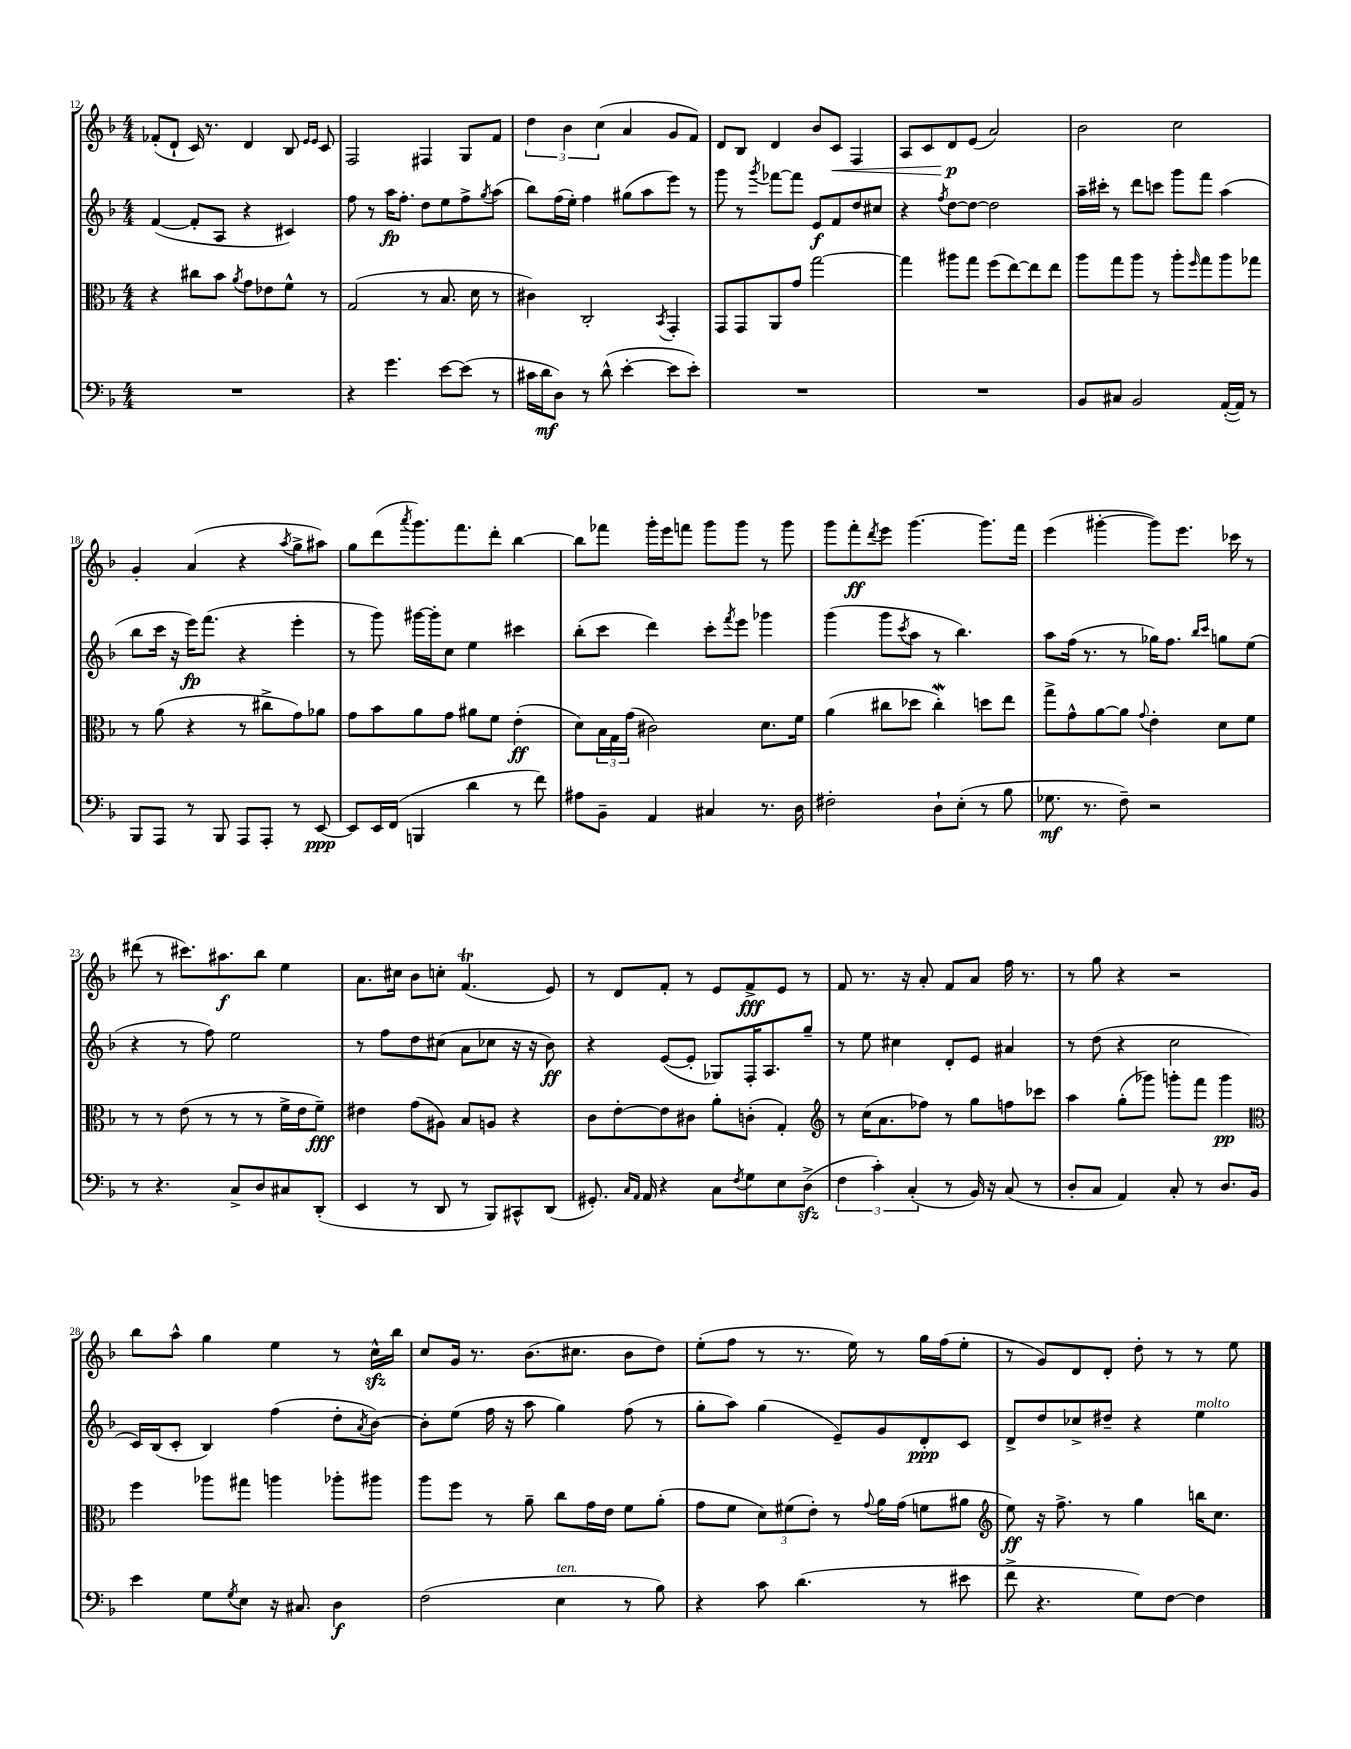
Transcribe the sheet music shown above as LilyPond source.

<<
\new StaffGroup <<
\new Staff = "s0" {
    \clef treble \key f \major \numericTimeSignature \time 4/4
    fes'8-.( d'8-! c'16) r8. d'4 bes8 \grace { e'16 e'16 } c'8 |
    f2 fis4 g8 f'8 |
    \tuplet 3/2 { d''4 bes'4 c''4( } a'4 g'8 f'8) |
    d'8 bes8 d'4 bes'8 c'8\< f4 |
    a8 c'8 d'8\p\! e'8( a'2) |
    bes'2 c''2 |
    g'4-. a'4( r4 \acciaccatura { a''8 } g''8-> ais''8) |
    g''8 d'''8( \acciaccatura { a'''8 } g'''8.) f'''8. d'''8-. bes''4~ |
    bes''8 fes'''8 g'''16-. e'''16 f'''8 g'''8 g'''8 r8 g'''8 |
    g'''8 f'''8-.\ff \acciaccatura { d'''8 } e'''8 g'''4.~ g'''8. f'''16 |
    e'''4( gis'''4~-. gis'''8) e'''8. ces'''16 r8 |
    dis'''8( r8 cis'''8.) ais''8.\f bes''8 e''4 |
    a'8. cis''16 bes'8 c''8-. f'4.\trill( e'8) |
    r8 d'8 f'8-. r8 e'8 f'8->\fff e'8 r8 |
    f'8 r8. r16 a'8-. f'8 a'8 f''16 r8. |
    r8 g''8 r4 r2 |
    bes''8 a''8-^ g''4 e''4 r8 c''16-^\sfz bes''16 |
    c''8 g'16 r8. bes'8.( cis''8. bes'8 d''8) |
    e''8-.( f''8 r8 r8. e''16) r8 g''16 f''16( e''8-. |
    r8 g'8) d'8 d'8-. d''8-. r8 r8 e''8 \bar "|." |
}
\new Staff = "s1" {
    \clef treble \key f \major \numericTimeSignature \time 4/4
    f'4~( f'8-. a8 r4 cis'4) |
    f''8 r8 a''16\fp f''8.-. d''8 e''8 f''8-> \acciaccatura { g''8 } a''8( |
    bes''8) f''16( e''16-.) f''4 gis''8( a''8 e'''8) r8 |
    g'''8 r8 \acciaccatura { g'''8 } fes'''8~ fes'''8 e'8\f f'8 d''8 cis''8 |
    r4 \acciaccatura { f''8 } d''8~ d''8~ d''2 |
    a''16-- cis'''16-. r8 d'''8 c'''8 g'''8 f'''8 a''4( |
    bes''8 c'''16 r16 e'''16\fp) f'''8.( r4 e'''4-. |
    r8 g'''8) gis'''16~ gis'''16-. c''8 e''4 cis'''4 |
    bes''8-.( c'''8 d'''4) c'''8-. \acciaccatura { f'''8 } e'''8 ges'''4 |
    g'''4( g'''8 \acciaccatura { c'''8 } a''8 r8 bes''4.) |
    a''8 f''16( r8. r8 ges''16) f''8. \grace { bes''16 c'''16 } g''8 e''8( |
    r4 r8 f''8) e''2 |
    r8 f''8 d''8 cis''8( a'8 ces''8 r16 r16 bes'8\ff) |
    r4 e'8~( e'8-. ges8) f16-. a8. g''8-- |
    r8 e''8 cis''4 d'8-. e'8 ais'4 |
    r8 d''8( r4 c''2 |
    c'16) bes16( c'8-. bes4) f''4( d''8-. \acciaccatura { a'8 } bes'8~) |
    bes'8-. e''8( f''16 r16 a''8 g''4) f''8( r8 |
    g''8-. a''8) g''4( e'8--) g'8 d'8-.\ppp c'8 |
    d'8-> d''8 ces''8-> dis''8-- r4 e''4^\markup { \italic "molto" } \bar "|." |
}
\new Staff = "s2" {
    \clef alto \key f \major \numericTimeSignature \time 4/4
    r4 cis''8 bes'8 \acciaccatura { a'8 } g'8 ees'8 f'8-^ r8 |
    g2( r8 bes8. d'16 r8 |
    cis'4) c2-. \acciaccatura { bes,8 } g,4-. |
    g,8 g,8 a,8 g'8 g''2~ |
    g''4 ais''8 g''8 f''8( e''8~) e''8 e''8 |
    a''8 g''8 a''8 r8 a''8-. \grace { f''16 } g''8 a''8 ges''8 |
    r8 a'8( r4 r8 cis''8-> g'8) aes'8 |
    g'8 bes'8 a'8 g'8 ais'8 f'8 e'4-.\ff( |
    d'8) \tuplet 3/2 { bes16 g16 g'16( } cis'2) d'8. f'16 |
    a'4( cis''8 des''8 cis''4-.\mordent) d''8 e''8 |
    g''8-> g'8-^ a'8~ a'8 \appoggiatura { g'8 } e'4-. d'8 f'8 |
    r8 r8 e'8( r8 r8 r8 f'16-> e'16 f'8--\fff) |
    eis'4 g'8( ais8) bes8 a8 r4 |
    c'8 e'8~-. e'8 cis'8 a'8-. c'8-.( g4-.) |
    \clef treble r8 c''16( a'8. fes''8) r8 g''8 f''8 ces'''8 |
    a''4 g''8-.( ges'''8) g'''8-. f'''8 g'''4\pp |
    \clef alto f''4 aes''8 gis''8 a''4 aes''8-. ais''8 |
    a''8 f''8 r8 a'8-- c''8 g'16 e'16 f'8 a'8-.( |
    g'8 f'8 \tuplet 3/2 { d'8) fis'8( e'8-.) } r8 \appoggiatura { g'8 } a'16 g'16( f'8 ais'8 |
    \clef treble e''8\ff) r16 f''8.-> r8 g''4 b''16 c''8. \bar "|." |
}
\new Staff = "s3" {
    \clef bass \key f \major \numericTimeSignature \time 4/4
    R1 |
    r4 g'4. e'8~ e'8( r8 |
    cis'16 d'16\mf d8) r8 d'8-^( e'4~-. e'8 e'8-.) |
    R1 |
    R1 |
    bes,8 cis8 bes,2 a,16~-.( a,16) r8 |
    bes,,8 a,,8 r8 bes,,8 a,,8 a,,8-. r8 e,8~\ppp |
    e,8 e,16 f,16( b,,4 d'4 r8 f'8) |
    ais8 bes,8-- a,4 cis4 r8. d16 |
    fis2-. d8-! e8-.( r8 bes8 |
    ges8.\mf r8. f8--) r2 |
    r8 r4. c8-> d8 cis8 d,8-.( |
    e,4 r8 d,8 r8 bes,,8) cis,8-^ d,8( |
    gis,8.-.) \grace { c16 a,16 } a,16 r4 c8 \acciaccatura { f8 } g8 e8 d8->\sfz( |
    \tuplet 3/2 { f4 c'4-.) c4-.( } r8 bes,16) r16 c8( r8 |
    d8-. c8 a,4) c8-. r8 d8. bes,16 |
    e'4 g8 \acciaccatura { g8 } e8 r16 cis8. d4\f |
    f2( e4^\markup { \italic "ten." } r8 bes8) |
    r4 c'8 d'4.( r8 eis'8 |
    f'8-> r4. g8) f8~ f4 \bar "|." |
}
>>
>>
\layout { \context { \Score currentBarNumber = #12 } }
